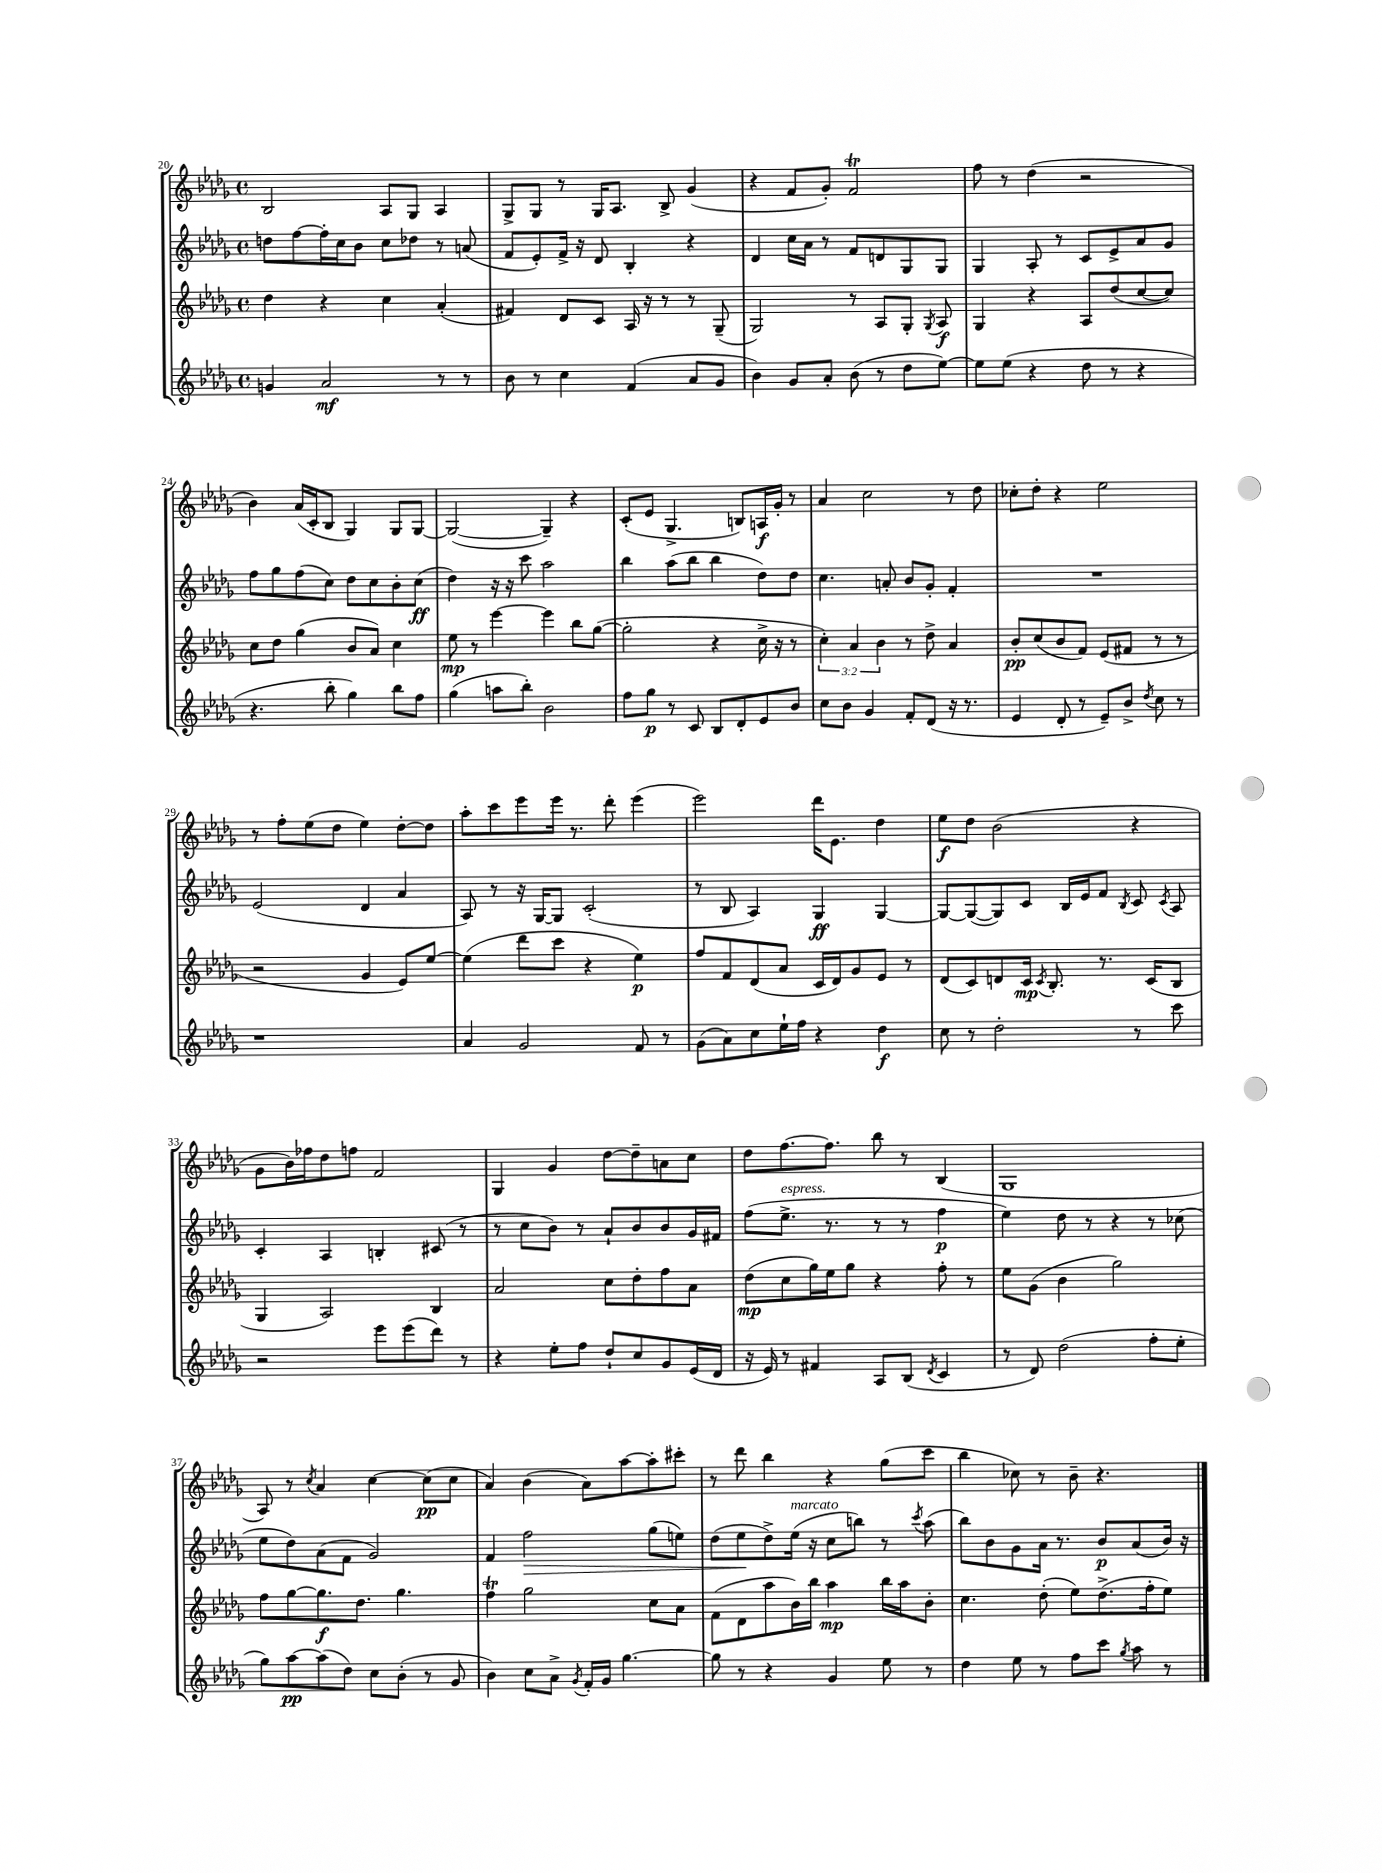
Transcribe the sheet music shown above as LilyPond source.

<<
\new StaffGroup <<
\new Staff = "s0" {
    \clef treble \key des \major \defaultTimeSignature \time 4/4
    \autoBeamOff bes2 aes8[ ges8] aes4 |
    ges8[-> ges8] r8 ges16[ aes8.] bes8-> ges'4( |
    r4 f'8[ ges'8]-.) f'2\trill |
    f''8 r8 des''4( r2 |
    bes'4) aes'16[( c'16-. bes8] ges4) ges8[ ges8]~ |
    ges2~( ges4--) r4 |
    c'8[-.( ees'8] ges4.-> b8[) a16\f ges'16]-. r8 |
    aes'4 c''2 r8 des''8 |
    ces''8[-. des''8]-. r4 ees''2 |
    r8 f''8[-. ees''8( des''8] ees''4) des''8[~-. des''8] |
    aes''8[-. c'''8 ees'''8 ees'''16] r8. des'''8-. ees'''4( |
    ees'''2) des'''16[ ees'8.] des''4 |
    ees''8[\f des''8] bes'2( r4 |
    ges'8[ bes'16) fes''16 des''8 f''8] f'2 |
    ges4 ges'4 des''8[~ des''8-- a'8 c''8] |
    des''8[ f''8.~ f''8.] bes''8 r8 bes4( |
    ges1 |
    aes8) r8 \acciaccatura { c''8 } aes'4 c''4~ c''8[\pp( c''8] |
    aes'4) bes'4( aes'8[) aes''8~ aes''8-. cis'''8]-. |
    r8 des'''8 bes''4 r4 ges''8[( c'''8] |
    bes''4 ces''8) r8 bes'8-- r4. \bar "|." |
}
\new Staff = "s1" {
    \clef treble \key des \major \defaultTimeSignature \time 4/4
    \autoBeamOff d''8[ f''8~ f''16-. c''16 bes'8] c''8[ des''8] r8 a'8( |
    f'8[ ees'8-.) f'16]-> r16 des'8 bes4-. r4 |
    des'4 c''16[ aes'16] r8 f'8[ d'8 ges8 ges8] |
    ges4 aes8-. r8 c'8[ ees'8-> aes'8 ges'8] |
    f''8[ ges''8 f''8( c''8]) des''8[ c''8 bes'8-. c''8]\ff( |
    des''4) r16 r16 c'''8 aes''2 |
    bes''4 aes''8[( bes''8] bes''4 des''8[) des''8] |
    c''4. a'8-. bes'8[ ges'8]-. f'4-. |
    R1 |
    ees'2( des'4 aes'4 |
    aes8) r8 r16 ges16[~ ges8] c'2-.( |
    r8 bes8 aes4) ges4\ff ges4~ |
    ges8[~ ges8~( ges8) c'8] bes16[ ees'16 f'8] \acciaccatura { bes8 } c'8 \acciaccatura { c'8 } aes8 |
    c'4-. aes4 b4-. cis'8( r8 |
    r8 c''8[ bes'8]) r8 aes'8[-! bes'8 bes'8 ges'16 fis'16] |
    f''8[( ees''8.]->^\markup { \italic "espress." } r8. r8 r8 f''4\p |
    ees''4) des''8 r8 r4 r8 ces''8( |
    ees''8[ des''8) aes'8( f'8] ges'2) |
    f'4 f''2\> ges''8[( e''8]) |
    des''8[( ees''8\! des''8->) ees''16]^\markup { \italic "marcato" }( r16 c''8[ b''8]) r8 \acciaccatura { c'''8 } aes''8( |
    bes''8[) bes'8 ges'8 aes'16] r8. bes'8[\p aes'8( bes'16]) r16 \bar "|." |
}
\new Staff = "s2" {
    \clef treble \key des \major \defaultTimeSignature \time 4/4 \override Staff.TupletNumber.text = #tuplet-number::calc-fraction-text
    \autoBeamOff des''4 r4 c''4 aes'4-.( |
    fis'4) des'8[ c'8] aes16 r16 r8 r8 ges8--( |
    ges2) r8 aes8[ ges8]-. \acciaccatura { ges8 } aes8\f |
    ges4 r4 aes8[ des''8( c''8~ c''8]) |
    c''8[ des''8] ges''4( bes'8[ aes'8]) c''4 |
    ees''8\mp r8 ees'''4~ ees'''4 bes''8[ ges''8]~( |
    ges''2-. r4 c''16-> r16 r8 |
    \tuplet 3/2 { c''4-.) aes'4 bes'4 } r8 des''8-> aes'4 |
    bes'8[-.\pp c''8( bes'8 f'8]) ees'8[( fis'8] r8 r8 |
    r2 ges'4 ees'8[) ees''8]~ |
    ees''4( des'''8[ c'''8] r4 ees''4\p) |
    f''8[ f'8 des'8( aes'8] c'16[ des'16) ges'8 ees'8] r8 |
    des'8[( c'8) d'8 c'16]\mp \acciaccatura { c'8 } bes8.-. r8. c'16[( bes8] |
    ges4 aes2) bes4 |
    aes'2 c''8[ des''8-. f''8 aes'8] |
    des''8[\mp( c''8 ges''16) ees''16 ges''8] r4 f''8-. r8 |
    ees''8[ ges'8]( bes'4 ges''2) |
    f''8[ ges''8~ ges''8.\f des''8.] ges''4. |
    f''4\trill ges''2 c''8[ aes'8] |
    f'8[( des'8 aes''8 bes'16) bes''16] aes''4\mp bes''16[ aes''16 bes'8]-. |
    c''4. des''8-.( ees''8[) des''8.->( f''16-. ees''8]) \bar "|." |
}
\new Staff = "s3" {
    \clef treble \key des \major \defaultTimeSignature \time 4/4
    \autoBeamOff g'4 aes'2\mf r8 r8 |
    bes'8 r8 c''4 f'4( aes'8[ ges'8] |
    bes'4) ges'8[ aes'8]-. bes'8( r8 des''8[ ees''8]~) |
    ees''8[ ees''8]( r4 des''8 r8 r4 |
    r4. bes''8-. ges''4) bes''8[ f''8] |
    ges''4( a''8[ bes''8]-.) bes'2 |
    f''8[ ges''8]\p r8 c'8 bes8[ des'8-. ees'8 bes'8] |
    c''8[ bes'8] ges'4 f'8[-. des'8]( r16 r8. |
    ees'4 des'8-. r8 ees'8[--) bes'8]-> \acciaccatura { des''8 } c''8 r8 |
    r1 |
    aes'4 ges'2 f'8 r8 |
    ges'8[( aes'8) c''8 ees''16-! f''16] r4 des''4\f |
    c''8 r8 des''2-. r8 c'''8 |
    r2 ees'''8[ ees'''8( des'''8]) r8 |
    r4 ees''8[-. f''8] des''8[-! c''8 ges'8 ees'16( des'16] |
    r16 ees'16) r8 fis'4 aes8[ bes8]( \acciaccatura { des'8 } c'4 |
    r8 des'8) des''2( f''8[-. ees''8]-. |
    ges''8[) aes''8~\pp aes''8( des''8]) c''8[ bes'8]-.( r8 ges'8 |
    bes'4) c''8[ aes'8]-> \acciaccatura { ges'8 } f'16[-. ges'16] ges''4.~ |
    ges''8 r8 r4 ges'4 ees''8 r8 |
    des''4 ees''8 r8 f''8[ c'''8] \acciaccatura { ges''8 } aes''8 r8 \bar "|." |
}
>>
>>
\layout { \context { \Score currentBarNumber = #20 } }
